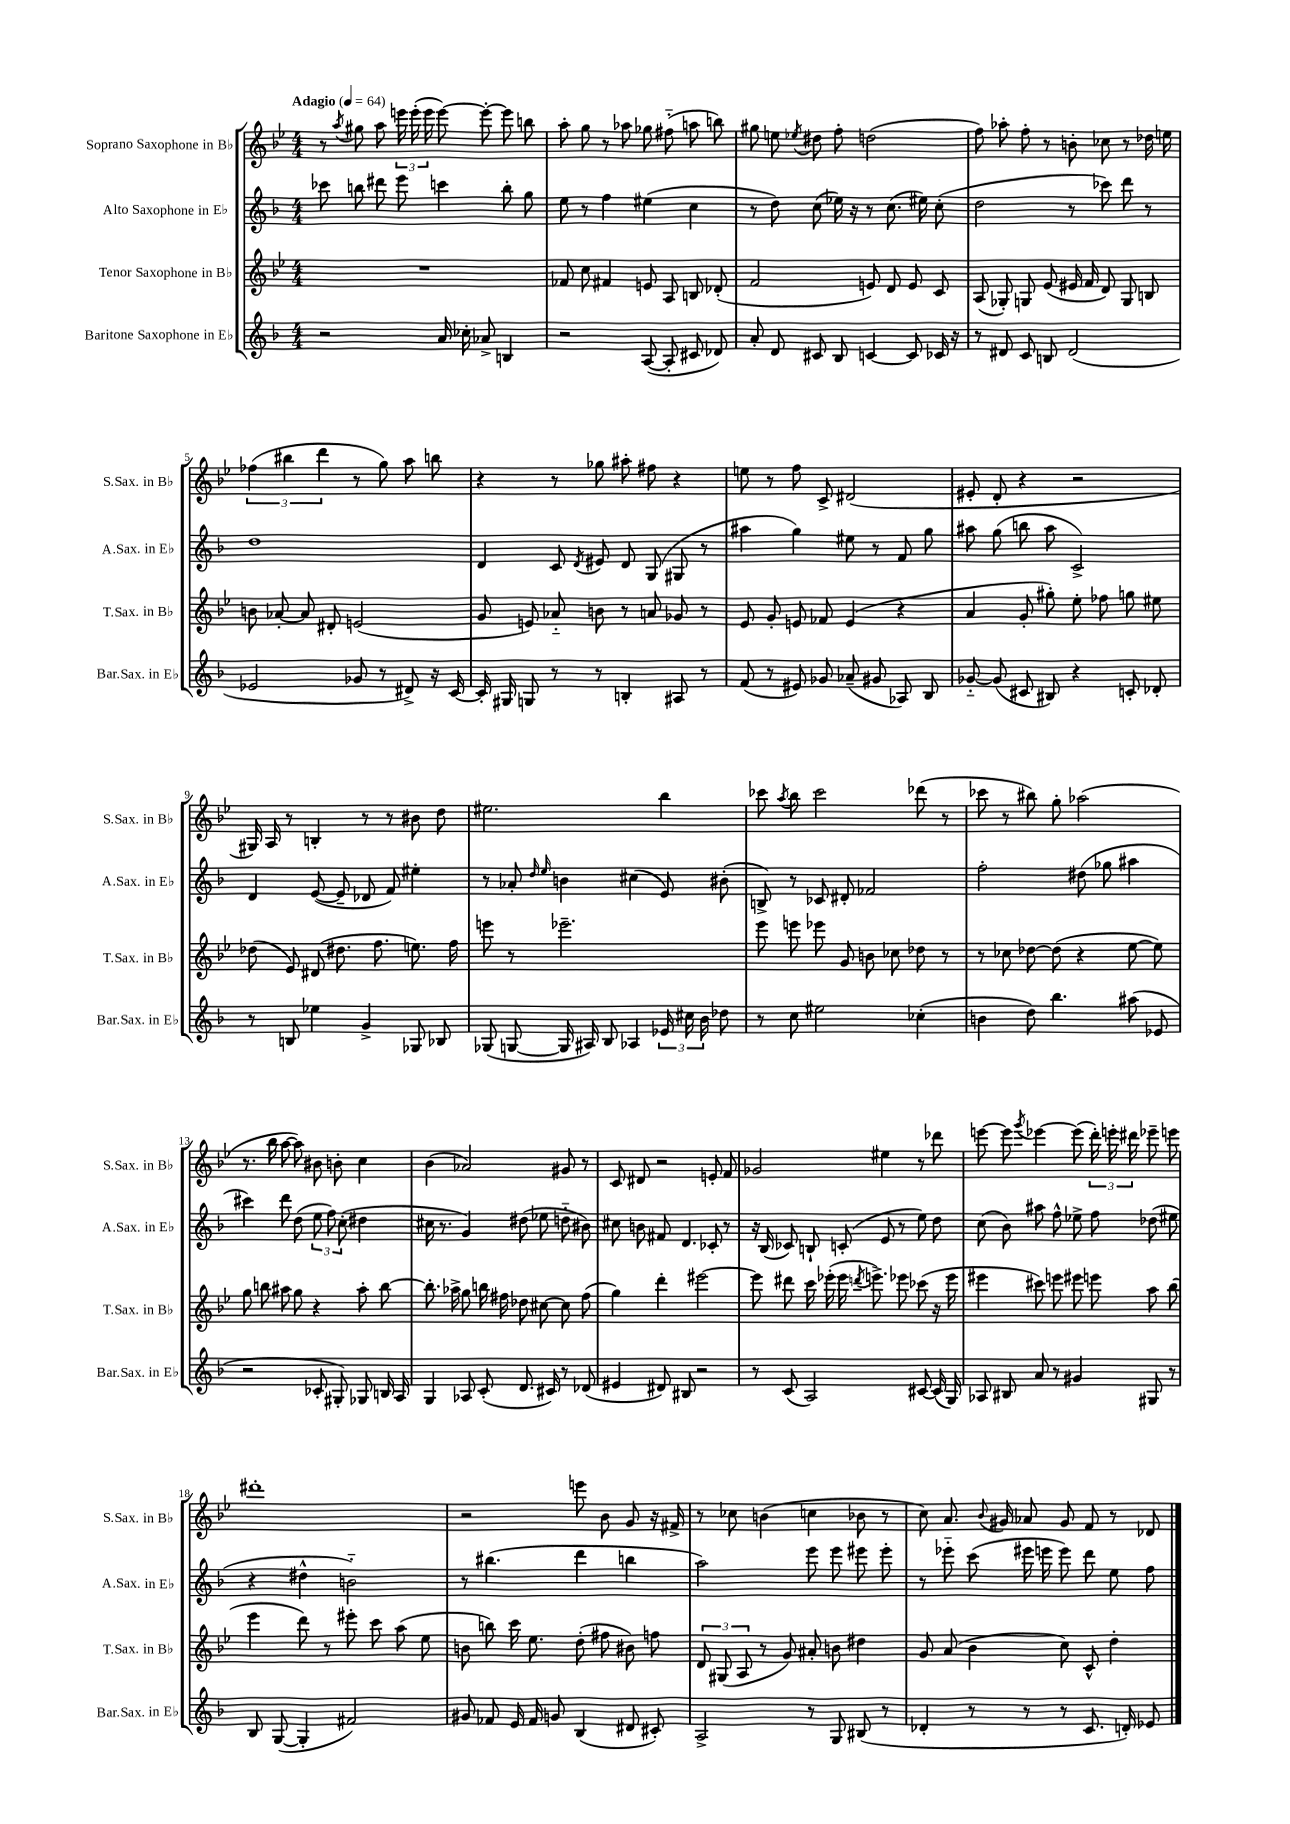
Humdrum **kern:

**kern	**kern	**kern	**kern
*staff4	*staff3	*staff2	*staff1
*clefG2	*clefG2	*clefG2	*clefG2
*k[b-]	*k[b-e-]	*k[b-]	*k[b-e-]
*M4/4	*M4/4	*M4/4	*M4/4
*MM64	*MM64	*MM64	*MM64
2r	1r	8ccc-\	8r
.	.	.	8qaa/
.	.	8bb\	8gg#\
.	.	8ddd#\	8aa\
.	.	8eee\	24eee\
.	.	.	(24eee'\
.	.	.	24eee\
16a/	.	4ccc\	[8eee\)
16cc-'\	.	.	.
8a-^/	.	.	8eee'\_
4B/	.	8bb'\	8eee\]
.	.	8gg\	8bb\
=	=	=	=
2r	8f-/	8ee\	8aa'\
.	8cc\	8r	8gg\
.	4f#/	4ff\	8r
.	.	.	8aa-\
([8A/	8e/	(4ee#\	8gg-\
8A'/]	8A/	.	(8ff#'~\
8c#/	8B/	4cc\	8aa\
8d-/)	(8d-'/	.	8bb\)
=	=	=	=
8a'/	2f/	8r	8gg#\
8d/	.	8dd\)	8ee\
.	.	.	8qee-/
8c#/	.	(8cc\	8dd#\
8B-/	.	16ee-\)	8ff'\
.	.	16r	.
[4c/	8e/)	8r	(2dd\
.	8d/	(8.cc\	.
8c/]	8e/	.	.
.	.	16ee#\)	.
16c-/	8c/	(8cc'\	.
16r	.	.	.
=	=	=	=
8r	(8A/	2dd\	8ff\)
8d#/	8G-'/)	.	8aa-'\
8c/	8G/	.	8ff'\
8B/	(8e-/	.	8r
(2d#/	16e#/	8r	8b'\
.	16f/	.	.
.	8d/)	8ccc-\)	8cc-\
.	8G/	8ddd\	8r
.	8B/	8r	16dd-\
.	.	.	16ee\
=	=	=	=
2e-/	8b\	1dd	(6ff-\
.	[8a-'/	.	.
.	.	.	6bb#\
.	8a-/]	.	.
.	.	.	6ddd\
.	8d#'/	.	.
8g-/	(2e/	.	8r
8r	.	.	8gg\)
8d#^/)	.	.	8aa\
16r	.	.	8bb\
[16c/	.	.	.
=	=	=	=
16c'/]	8g/	4d/	4r
16G#/	.	.	.
8G/	8e/)	.	.
8r	8a-'~/	8c/	8r
.	.	8qd/	.
8r	8b\	8e#/	8gg-\
4B'/	8r	8d/	8aa#'\
.	8a/	(8G/	8ff#\
8A#/	8g-/	8G#/	4r
8r	8r	8r	.
=	=	=	=
(8f/	8e-/	4aa#\	8ee\
8r	8g'/	.	8r
8e#/)	8e/	4gg\)	8ff\
8g-/	8f-/	.	8c^/
(8a-~/	(4e/	8ee#\	(2d#/
8g#/	.	8r	.
8A-/)	4r	8f/	.
8B-/	.	8gg\	.
=	=	=	=
[8g-'~/	4a/	8aa#\	8e#'/
(8g-/]	.	(8gg\	8d'/
8c#/	8g'/	8bb\	4r
8B#/)	8gg#'\)	8aa#\	.
4r	8ee-'\	2c^/)	2r
.	8ff-\	.	.
8c'/	8gg\	.	.
8d-'/	8ee#\	.	.
=	=	=	=
8r	(8dd-\	4d/	16G#/)
.	.	.	16A/
8B/	8e-/)	.	8r
4ee-\	(8d#/	([8e/	4B'/
.	8.dd#\	8e~/]	.
4g^/	.	8d-/	8r
.	8.ff\	.	.
.	.	8f/)	8r
8G-/	8.ee\)	4ee#'\	8b#\
8B-/	.	.	8dd\
.	16ff\	.	.
=	=	=	=
(8G-/	8eee\	8r	2.ee#\
[8G/	8r	8a-'/	.
.	.	16qqdd/	.
.	.	16qqee/	.
16G/]	2.eee-~\	4b\	.
16A#/)	.	.	.
8B-/	.	.	.
4A-/	.	(4cc#\	.
24e-/	.	8e/)	4bb-\
24cc#\	.	.	.
24b-\	.	.	.
8dd-\	.	(8b#'\	.
=	=	=	=
8r	8eee-\	8B^/)	8ccc-\
.	.	.	8qaa/
8cc\	8eee\	8r	8bb-\
2ee#\	8eee-\	8c-/	2ccc-\
.	8g/	8d#'/	.
.	8b\	2f-/	.
.	8cc-\	.	.
(4cc-'\	8dd-\	.	(8ddd-\
.	8r	.	8r
=	=	=	=
4b\	8r	2ff'\	8ccc-\
.	8cc-\	.	8r
8dd\)	[8dd-\	.	8bb#\)
4.bb-\	(8dd-\]	.	8gg'\
.	4r	(8dd#\	(2aa-\
.	.	8gg-\	.
(8aa#\	[8ee-\	4aa#\	.
8e-/	8ee-\])	.	.
=	=	=	=
2r	8gg\	4ccc#\)	8.r
.	8bb\	.	.
.	.	.	16bb-\
.	8aa#\	8ddd\	[8aa\
.	8gg\	(8dd\	8aa\])
8c-'/	4r	12ee\	8b#\
.	.	12ff\)	.
8G#'/)	.	.	8b'\
.	.	(12cc'\	.
8G-/	8aa#'\	4dd#\	4cc\
16B/	[8bb\	.	.
16A/	.	.	.
=	=	=	=
4G/	8.bb'\]	16cc#\	(4b-\
.	.	8.r	.
.	16aa-^\	.	.
8A-/	8gg\	4g/)	2a-/)
(8c'/	16bb\	.	.
.	16ff#\	.	.
8.d/	8dd-\	(8dd#\	.
.	[8cc#\	8ee-\	.
16c#/)	.	.	.
8r	8cc#\]	8dd'~\	8g#/
(8d-/	(8ff#\	8b#\)	8r
=	=	=	=
4e#/	4gg\)	8cc#\	8c/
.	.	8b\	8d#/
8d#/)	4ddd'\	8f#/	2r
8B#/	.	4.d/	.
2r	[2eee#\	.	.
.	.	8c-'/	8e'/
.	.	8r	8f/
=	=	=	=
8r	8eee#\]	16r	2g-/
.	.	(16B-/	.
(8c/	8ddd#\	8c-/)	.
2A/)	16ccc\	8B`/	.
.	(16eee-'\	.	.
.	16eee-\	(8c'/	.
.	8qddd/	.	.
.	8.eee^\)	.	.
.	.	8e/	4ee#\
.	8eee-\	8r	.
[8c#/	(8ccc-\	8ee\)	8r
(16c#/]	16r	8dd\	8ddd-\
16G/)	16eee-\	.	.
=	=	=	=
8A-/	4eee#\	(8cc\	[8eee\
8B#/	.	8b-\)	8eee\]
.	.	.	8qggg/
8a/	8ccc#\)	8aa#\	[4eee-\
8r	8eee\	8ff^^\	.
4g#/	8eee#\	8ee-^\	(8eee-\]
.	8eee\	8ff\	24ddd'\)
.	.	.	24eee'\
.	.	.	24ddd#\
8G#/	8aa\	(8dd-\	8eee-~\
8r	(8bb-\	8ee#\	8eee\
=	=	=	=
8B-/	4eee-\	4r	1ddd#'
([8G/	.	.	.
4G'/]	8ddd\)	4dd#^^\	.
.	8r	.	.
2f#/)	8eee#'\	2b'~\)	.
.	8ccc\	.	.
.	(8aa\	.	.
.	8ee-\	.	.
=	=	=	=
8g#/	8b\	8r	2r
8f-/	8bb\)	(4.bb#\	.
16e/	16ccc\	.	.
16f-/	8.ee-\	.	.
8g/	.	.	.
(4B-/	(8dd'\	4ddd\	8eee\
.	8ff#\	.	8b-\
8d#/	8b#\)	4bb\	8g/
8c#'/)	8ff\	.	16r
.	.	.	16f#^/
=	=	=	=
2A^/	12d/	2aa\)	8r
.	(12G#/	.	.
.	.	.	8cc-\
.	12A/	.	.
.	8r	.	(4b\
.	8g/)	.	.
8r	8a#'/	8eee\	4cc\
8G/	8b\	8eee\	.
(8B#/	4dd#\	8eee#\	8b-\
8r	.	8eee#'\	8r
=	=	=	=
4d-'/	8g/	8r	8cc\)
.	(8a/	8eee-'~\	8.a/
8r	4b-\	(8ccc\	.
.	.	.	8qqb-/
.	.	.	16g#/
8r	.	16eee#\	8a-/
.	.	16eee\	.
8r	8cc\)	8eee\)	8g#/
8.c/	8c^^/	8ddd\	8f/
.	4dd'\	8ee\	8r
16d'/)	.	.	.
8e-/	.	8ff\	8d-/
==	==	==	==
*-	*-	*-	*-
